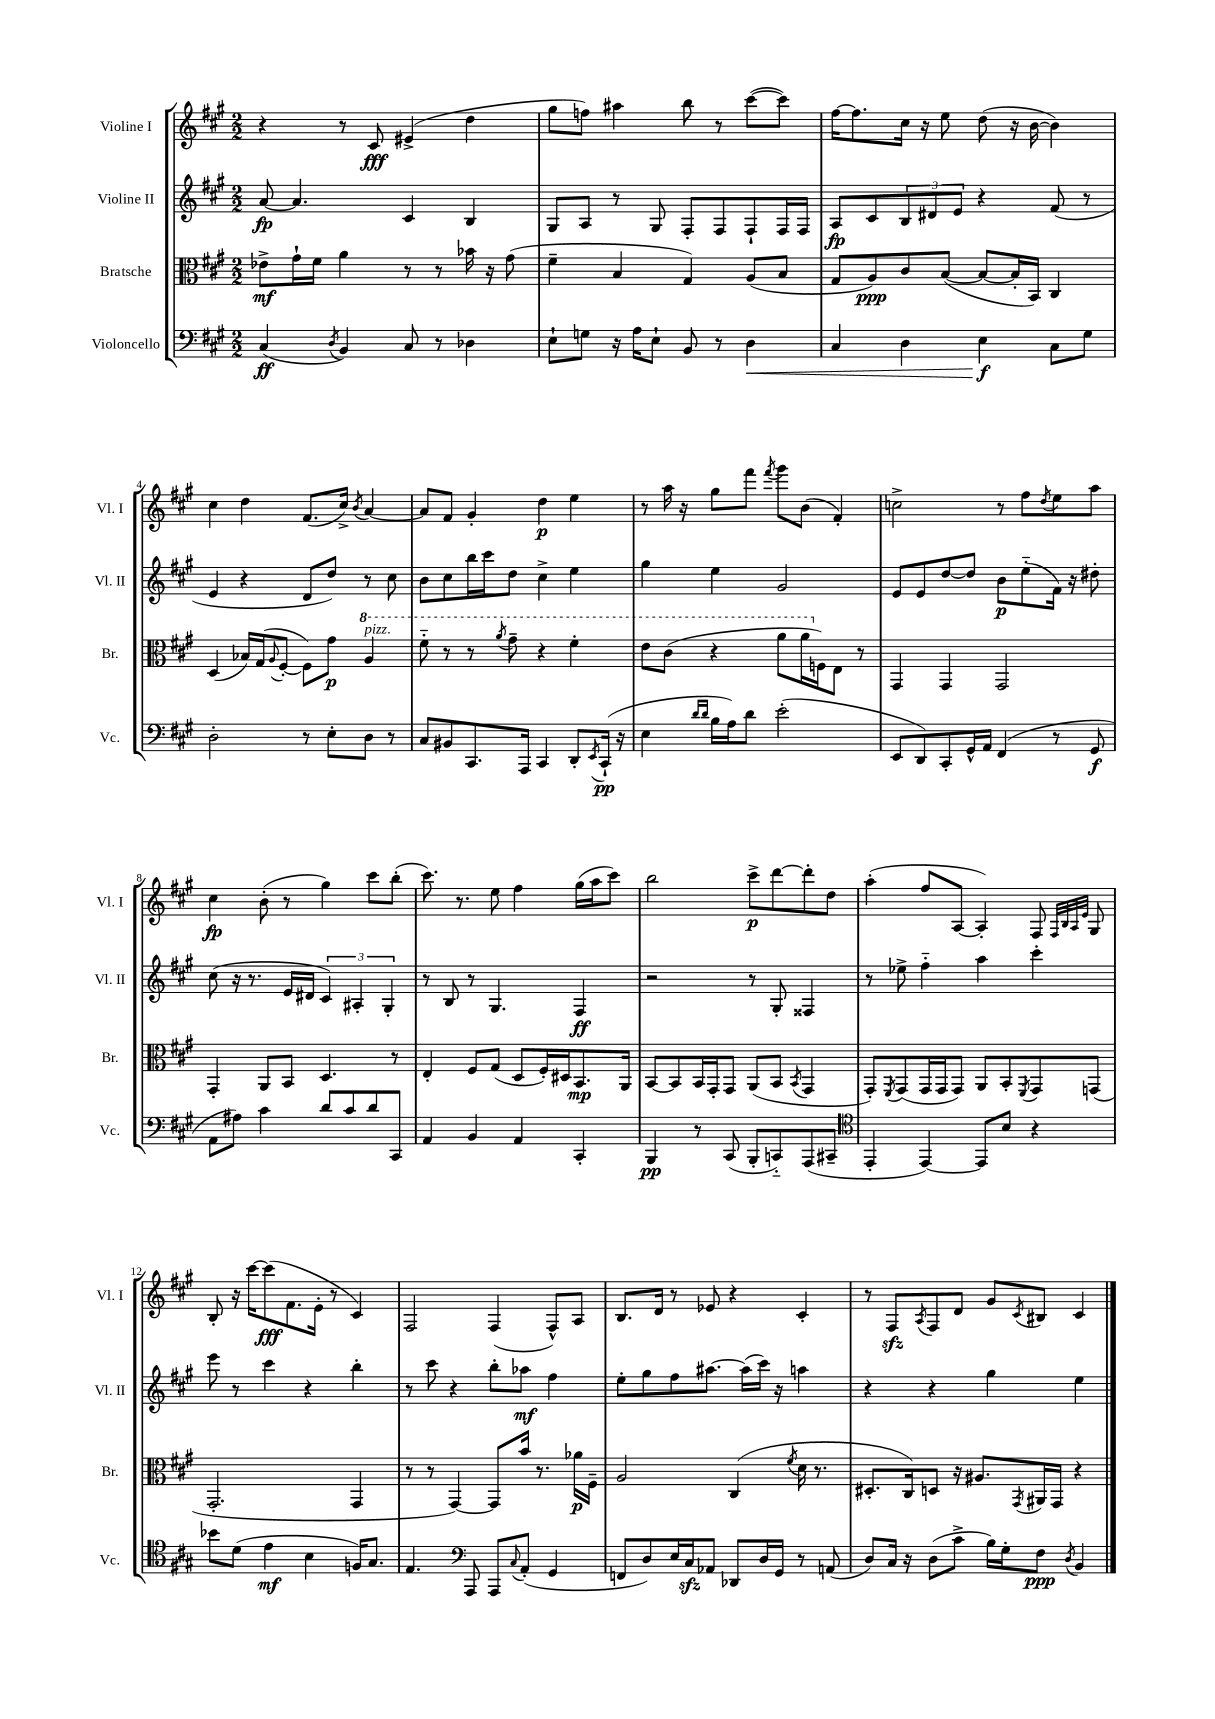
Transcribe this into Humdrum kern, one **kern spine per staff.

**kern	**kern	**kern	**kern
*staff4	*staff3	*staff2	*staff1
*clefF4	*clefC3	*clefG2	*clefG2
*k[f#c#g#]	*k[f#c#g#]	*k[f#c#g#]	*k[f#c#g#]
*M2/2	*M2/2	*M2/2	*M2/2
(4C#	8e-^	[8a	4r
.	16g#`	4.a]	.
.	16f#	.	.
8qD	.	.	.
4BB)	4a	.	8r
.	.	.	8c#
8C#	8r	4c#	(4e#^
8r	8r	.	.
4D-	16b-	4B	4dd
.	16r	.	.
.	(8g#	.	.
=	=	=	=
8E`	4f#~	8G#	8gg#
8G	.	8A	8ff)
16r	4B	8r	4aa#
16A	.	.	.
8E`	.	8G#	.
8BB	4G#)	8F#'	8bb
8r	.	8F#	8r
4D	(8A	8F#`	([8ccc#
.	8B	16F#	8ccc#])
.	.	16F#	.
=	=	=	=
4C#	8G#	8A	[16ff#
.	.	.	8.ff#]
.	8A)	8c#	.
4D	8c#	12B	16cc#
.	.	.	16r
.	.	12d#	.
.	([8B	.	8ee
.	.	12e	.
4E	8B_	4r	(8dd
.	16B']	.	16r
.	16BB)	.	[16b
8C#	4C#	(8f#	4b])
8G#	.	8r	.
=	=	=	=
2D'	(4D	4e	4cc#
.	16B-)	4r	4dd
.	(16G#	.	.
.	8qqA	.	.
.	[8F#'	.	.
8r	8F#])	8d	(8.f#
8E'	8g#	8dd)	.
.	.	.	16cc#^)
.	.	.	8qb
8D	4a	8r	[4a
8r	.	8cc#	.
=	=	=	=
8C#	8ff#'~	8b	8a]
8BB#	8r	8cc#	8f#
8.CC#	8r	16bb	4g#'
.	.	16ccc#	.
.	8qaa	.	.
.	8gg#~	8dd	.
16AAA	.	.	.
4CC#	4r	4cc#^	4dd
8DD'	4ff#'	4ee	4ee
8qEE	.	.	.
(16CC#`	.	.	.
16r	.	.	.
=	=	=	=
4E	8ee	4gg#	8r
.	(8cc#	.	16aa
.	.	.	16r
16qqd	.	.	.
16qqd	.	.	.
16B	4r	4ee	8gg#
16A)	.	.	.
8d	.	.	8fff#
.	.	.	8qfff#
(2e'	8aa	2g#	8ggg#
.	16aa	.	(8b
.	16F)	.	.
.	8E	.	4f#')
.	8r	.	.
=	=	=	=
8EE	4GG#	8e	2cc^
8DD)	.	8e	.
8CC#'	4GG#	[8dd	.
16GG#^^	.	8dd]	.
16AA	.	.	.
(4FF#	2GG#	8b	8r
.	.	(8ee'~	8ff#
.	.	.	8qdd
8r	.	16f#)	8ee
.	.	16r	.
8GG#	.	8dd#'	8aa
=	=	=	=
8AA	4GG#'	(8cc#	4cc#
8A#)	.	16r	.
.	.	8.r	.
4c#	8AA	.	(8b'
.	8BB	16e	8r
.	.	16d#	.
8d	4.D	6c#)	4gg#)
8c#	.	.	.
.	.	6A#'	.
8d	.	.	8ccc#
.	.	6G#'	.
8CC#	8r	.	(8bb'
=	=	=	=
4AA	4E'	8r	8.ccc#)
.	.	8B	.
.	.	.	8.r
4BB	8F#	8r	.
.	(8G#	4.G#	8ee
4AA	8D	.	4ff#
.	16F#')	.	.
.	16D#	.	.
4CC#'	8.BB	4F#	(16gg#
.	.	.	16aa
.	.	.	8ccc#)
.	16AA	.	.
=	=	=	=
4BBB	[8BB	2r	2bb
.	8BB]	.	.
8r	16BB	.	.
.	16GG#'	.	.
(8CC#	8GG#	.	.
8BBB'	(8AA	8r	8ccc#^
8CC'~)	8BB	8G#'	[8ddd
.	8qBB	.	.
(8AAA	4GG#	4F##	8ddd']
8CC#~	.	.	8dd
=	=	=	=
*clefC4	*	*	*
4EE'	8GG#')	8r	(4aa'
.	8qFF#	.	.
.	(8GG#	8ee-^	.
[4EE)	16GG#	4ff#'~	8ff#
.	16GG#	.	.
.	8GG#)	.	[8A
8EE]	8AA	4aa	4A'])
8B	8BB'	.	.
.	8qFF#	.	.
4r	8GG#	4ccc#'	8F#
.	.	.	32qqF#
.	.	.	32qqB
.	.	.	32qqA
.	.	.	32qqe
.	(8GG	.	8G#
=	=	=	=
8b-	2.GG#'	8eee	8B'
(8d	.	8r	16r
.	.	.	[16ccc#
4e	.	4ccc#	(8ccc#]
.	.	.	8.f#
4B	.	4r	.
.	.	.	16e'
.	.	.	8r
16F)	4GG#	4bb'	4c#)
8.G#	.	.	.
=	=	=	=
4.E	8r	8r	2F#
.	8r	8ccc#	.
.	[4GG#)	4r	.
*clefF4	*	*	*
8AAA	.	.	.
8AAA	8GG#]	8bb'	(4F#
8qqC#	.	.	.
(8AA'	16b	8aa-	.
.	8.r	.	.
4GG#	.	4ff#	8F#^^)
.	16a-	.	8A
.	16F#~	.	.
=	=	=	=
8FF	2A	8ee'	8.B
8D)	.	8gg#	.
.	.	.	16d
16E	.	8ff#	8r
16C#	.	.	.
8AA-	.	[8.aa#	8e-
8DD-	(4C#	.	4r
.	.	(16aa#]	.
16D	.	16ccc#)	.
16GG#	.	16r	.
.	8qf#	.	.
8r	16d	4aa	4c#'
.	8.r	.	.
(8AA	.	.	.
=	=	=	=
8D)	8.D#'	4r	8r
16C#	.	.	8F#
16r	16C#)	.	.
.	.	.	8qA
(8D	8D	4r	8F#
8c#^	16r	.	8d
.	8.A#	.	.
16B)	.	4gg#	8g#
16G#'	.	.	.
.	8qGG#	.	8qc#
8F#	16AA#	.	8B#
.	16GG#	.	.
8qD	.	.	.
4BB	4r	4ee	4c#
==	==	==	==
*-	*-	*-	*-
